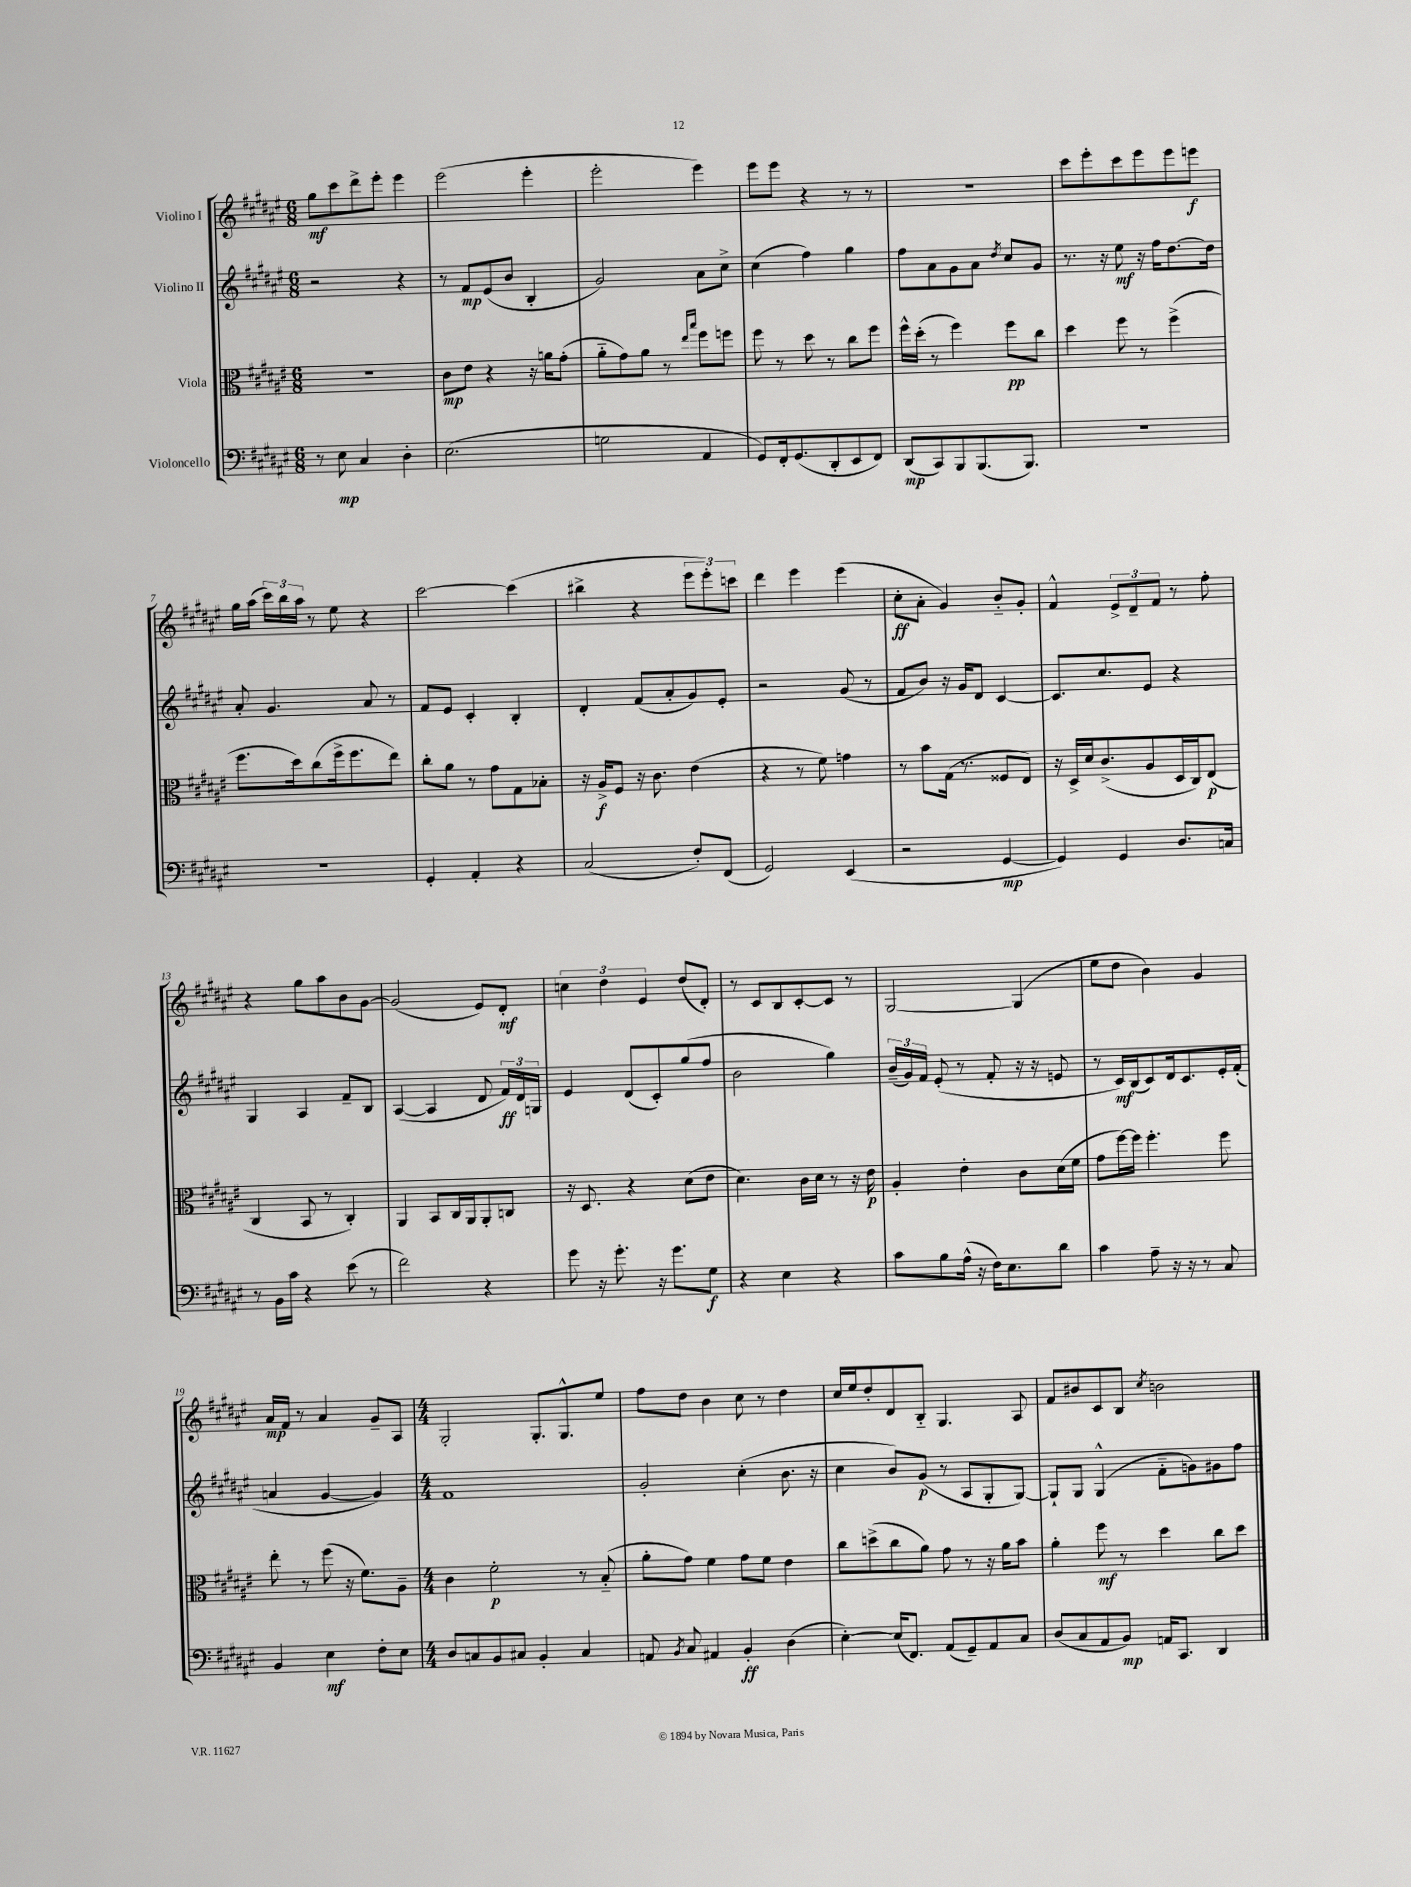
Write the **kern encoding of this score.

**kern	**kern	**kern	**kern
*staff4	*staff3	*staff2	*staff1
*clefF4	*clefC3	*clefG2	*clefG2
*k[f#c#g#d#a#e#]	*k[f#c#g#d#a#e#]	*k[f#c#g#d#a#e#]	*k[f#c#g#d#a#e#]
*M6/8	*M6/8	*M6/8	*M6/8
8r	2.r	2r	8gg#
8E#	.	.	8ccc#
4C#	.	.	8ddd#^
.	.	.	8eee#'
4D#'	.	4r	4eee#
=	=	=	=
(2.E#	8c#	8r	(2eee#
.	8e#	8f#	.
.	4r	(8e#	.
.	.	8b	.
.	16r	4B'	4eee#'
.	16a	.	.
.	(8g#'	.	.
=	=	=	=
2G	8a#'~	2g#)	2eee#'
.	8g#)	.	.
.	8a#	.	.
.	8r	.	.
.	16qqee#	.	.
.	16qqbb	.	.
4AA#	8ff#	8a#	4eee#)
.	8ff	8cc#^	.
=	=	=	=
8GG#)	8ff#	(4cc#	8eee#
16FF#'	8r	.	8eee#
(8.GG#	.	.	.
.	8dd#	4ff#)	4r
8DD#'	8r	.	.
8EE#	8cc#	4gg#	8r
8FF#)	8ff#	.	8r
=	=	=	=
(8DD#	16ff#^^	8ff#	2.r
.	(16dd#'	.	.
8CC#)	8r	8a#	.
8BBB	4ff#)	8g#	.
(8.BBB	.	8a#	.
.	.	8qdd#	.
.	8ff#	8cc#	.
8.BBB)	.	.	.
.	8cc#	8g#	.
=	=	=	=
2.r	4dd#	8.r	8ccc#
.	.	.	8eee#'
.	.	16r	.
.	8ff#	8ee#	8ccc#
.	8r	16r	8eee#
.	.	16ff#	.
.	(4ff#^	[8.dd#	8eee#
.	.	.	8eee
.	.	16dd#]	.
=	=	=	=
2.r	8.ff#	8a#'	16gg#
.	.	.	(16aa#
.	.	4.g#	24ccc#)
.	.	.	24bb
.	16dd#)	.	.
.	.	.	24aa#
.	(8cc#	.	8r
.	16ff#^	.	8ee#
.	8.ff#	.	.
.	.	8a#	4r
.	8ee#)	8r	.
=	=	=	=
4GG#'	8cc#'	8f#	[2ccc#
.	8a#	8e#	.
4AA#'	8r	4c#'	.
.	8g#	.	.
4r	8G#	4B'	(4ccc#]
.	8B-'	.	.
=	=	=	=
(2C#	16r	4d#'	4bb#^
.	16A#^	.	.
.	8F#	.	.
.	16r	(8f#	4r
.	8.c#	.	.
.	.	8a#'	.
8F#')	(4e#	8g#)	12eee#
.	.	.	12eee#')
(8FF#	.	8e#'	.
.	.	.	12ccc
=	=	=	=
2GG#)	4r	2r	4ddd#
.	8r	.	4eee#
.	8f#)	.	.
(4EE#	4g	(8g#	(4eee#
.	.	8r	.
=	=	=	=
2r	8r	8f#	8cc#'
.	8b	8b)	8a#'
.	(16G#	16r	4g#)
.	8.r	16g#	.
.	.	8d#	.
[4GG#	8F##	[4c#	8b'~
.	8E#)	.	8g#'
=	=	=	=
4GG#])	16r	8.c#]	4f#^^
.	16D#^	.	.
.	16d#	.	.
.	(8.c#^	8.cc#	.
4GG#	.	.	12e#^
.	.	.	12d#~
.	8A#	8e#	.
.	.	.	12f#
8.D#	16D#	4r	8r
.	16C#)	.	.
.	(8E#	.	8ff#'
16C	.	.	.
=	=	=	=
8r	4C#	4G#	4r
16BB	.	.	.
16c#	.	.	.
4r	8BB	4A#	8gg#
.	8r	.	8aa#
(8e#	4C#')	8f#~	8b
8r	.	8B	[8g#
=	=	=	=
2f#)	4AA#	([4A#	(2g#]
.	8BB	4A#]	.
.	16C#	.	.
.	16AA#	.	.
4r	8AA#'	8d#	8e#)
.	8C	24f#)	8d#'
.	.	24d#	.
.	.	24G	.
=	=	=	=
8g#	16r	4e#	6cc
.	8.D#	.	.
16r	.	.	.
.	.	.	6dd#
8.g#'	.	.	.
.	4r	(8d#	.
.	.	.	6e#
16r	.	8c#')	.
8.g#	.	.	.
.	(8d#	(8gg#	(8dd#
8G#	8e#	8ff#	8d#')
=	=	=	=
4r	4.d#)	2b	8r
.	.	.	8c#
4E#	.	.	8B
.	16c#	.	[8c#'
.	16d#	.	.
4r	8r	4gg#)	8c#]
.	16r	.	8r
.	16e#	.	.
=	=	=	=
8c#	4A#'	(24b~	[2G#
.	.	24g#)	.
.	.	24f#	.
8B	.	(8e#'	.
(16A#^^	4e#'	8r	.
16r	.	.	.
16F#)	.	8f#'	.
8.E#	.	.	.
.	8c#	16r	(4G#]
.	.	16r	.
8d#	(16d#	8e	.
.	16f#	.	.
=	=	=	=
4c#	8g#	8r	8ee#
.	[16ff#)	16c#)	8dd#
.	16ff#]	(16B	.
8A#~	4.ff#'	8c#)	4b)
16r	.	16d#	.
16r	.	8.c#	.
8r	.	.	4g#
8C#	8ff#	16e#'	.
.	.	(16f#'	.
=	=	=	=
4BB	8ee#'	4a	16a#
.	.	.	16f#
.	8r	.	8r
4E#	(8ff#	[4g#	4a#
.	16r	.	.
.	8.f#)	.	.
8F#'	.	4g#])	8g#~
8E#	8A#~	.	8A#
=	=	=	=
*M4/4	*M4/4	*M4/4	*M4/4
8D#	4c#	1f#	2G#'
8C	.	.	.
8BB	2f#'	.	.
8C#	.	.	.
4BB'	.	.	8.G#'
.	.	.	8.G#^^
4C#	8r	.	.
.	(8B'~	.	8ee#
=	=	=	=
8AA	8a#'	2g#'	8ff#
8qBB	.	.	.
8C#	8g#)	.	8dd#
4AA#	4f#	.	4b
4BB'	8g#	(4cc#'	8cc#
.	8f#	.	8r
(4D#	4e#	8.b	4dd#
.	.	16r	.
=	=	=	=
[4E#')	8cc#	4cc#	16cc#
.	.	.	16ee#
.	(8dd^	.	8dd#'
(16E#]	8cc#	8b)	8d#
8.FF#)	.	.	.
.	8a#)	(8g#	8B'~
(8AA#	8g#	8r	4.G#
8GG#~)	8r	8A#	.
8AA#	16r	8G#'	.
.	16a#	.	.
8C#	8b	[8G#)	8A#
=	=	=	=
(8D#	4a#'	8G#`]	8f#
8C#	.	8G#	8b#
8AA#	8ff#	(4G#^^	8c#
8BB)	8r	.	8B
.	.	.	8qcc#
16AA	4dd#	8f#'~	2b
8.CC#	.	.	.
.	.	8g)	.
4DD#	8cc#	8g#	.
.	8dd#	8ff#	.
==	==	==	==
*-	*-	*-	*-
